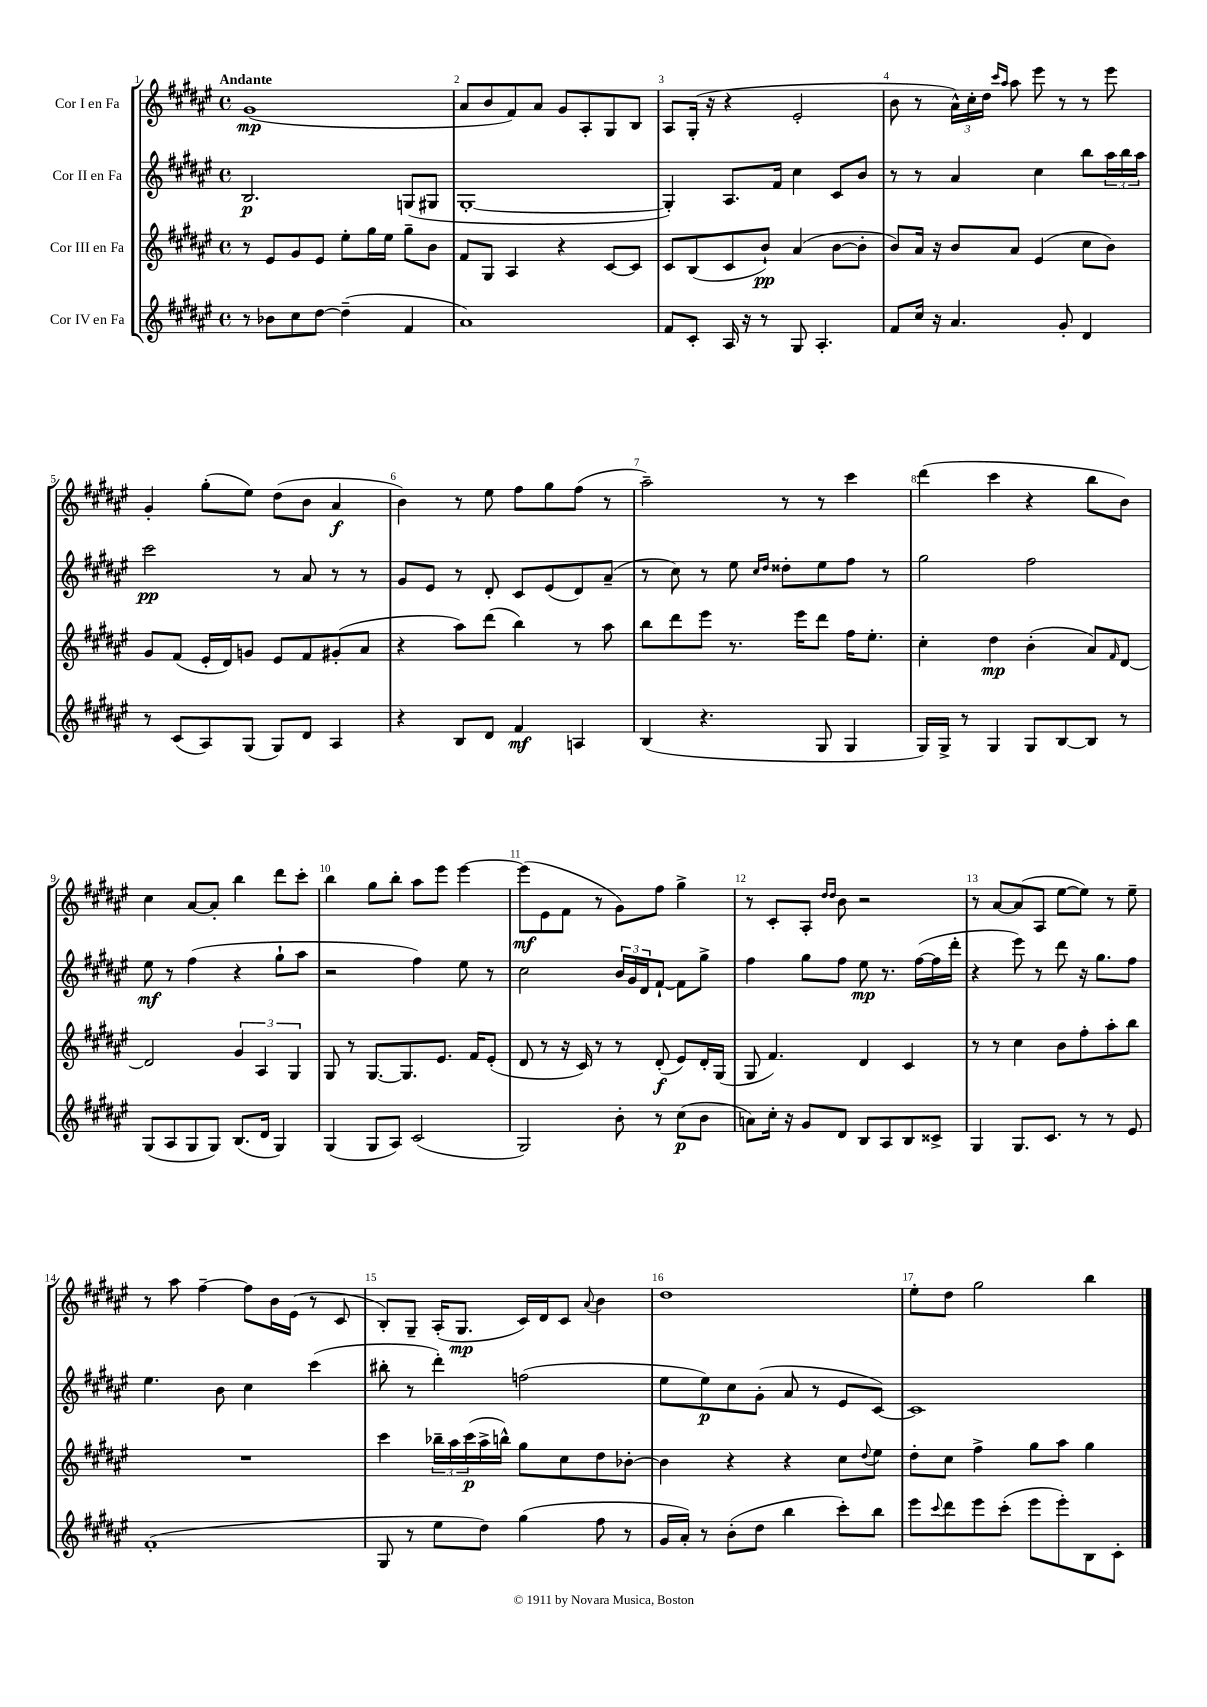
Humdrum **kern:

**kern	**kern	**kern	**kern
*staff4	*staff3	*staff2	*staff1
*clefG2	*clefG2	*clefG2	*clefG2
*k[f#c#g#d#a#e#]	*k[f#c#g#d#a#e#]	*k[f#c#g#d#a#e#]	*k[f#c#g#d#a#e#]
*M4/4	*M4/4	*M4/4	*M4/4
*met(c)	*met(c)	*met(c)	*met(c)
8r	8r	2.B/	(1g#
8b-\L	8e#/L	.	.
8cc#\	8g#/	.	.
[8dd#\J	8e#/J	.	.
(4dd#~\]	8ee#'\L	.	.
.	16gg#\L	.	.
.	16ee#\JJ	.	.
4f#/	8gg#~\L	(8G/L	.
.	8b\J	8G#/J	.
=	=	=	=
1a#)	8f#/L	[1G#'	8a#/L
.	8G#/J	.	8b/
.	4A#/	.	8f#/)
.	.	.	8a#/J
.	4r	.	8g#/L
.	.	.	8A#'/
.	[8c#/L	.	8G#/
.	8c#/]J	.	8B/J
=	=	=	=
8f#/L	8c#/L	4G#'/])	8A#/L
8c#'/J	(8B/	.	(16G#'/Jk
.	.	.	16r
16A#/	8c#/	8.A#/L	4r
16r	.	.	.
8r	8b`/J)	.	.
.	.	16f#/Jk	.
8G#/	(4a#/	4cc#\	2e#'/
4.A#'/	.	.	.
.	[8b\L	8c#/L	.
.	8b'\]J	8b/J	.
=	=	=	=
8f#/L	8b/L)	8r	8b\
16cc#/Jk	16a#/Jk	8r	8r
16r	16r	.	.
4.a#/	8b/L	4a#/	24a#^^\LL)
.	.	.	24cc#'\
.	.	.	24dd#\JJ
.	.	.	16qqccc#/LL
.	.	.	16qqaa#/JJ
.	8a#/J	.	8aa#\
.	(4e#/	4cc#\	8eee#\
8g#'/	.	.	8r
4d#/	8cc#\L	8bb\L	8r
.	8b\J)	24aa#\L	8eee#\
.	.	24bb\	.
.	.	24aa#\JJ	.
=	=	=	=
8r	8g#/L	2ccc#\	4g#'/
(8c#/L	(8f#/J	.	.
8A#/)	16e#'/LL	.	(8gg#'\L
.	16d#/J)	.	.
(8G#/J	8g/J	.	8ee#\J)
8G#/L)	8e#/L	8r	(8dd#\L
8d#/J	8f#/	8a#/	8b\J
4A#/	(8g#'/	8r	4a#/
.	8a#/J	8r	.
=	=	=	=
4r	4r	8g#/L	4b\)
.	.	8e#/J	.
8B/L	8aa#\L)	8r	8r
8d#/J	(8ddd#\J	8d#'/	8ee#\
4f#/	4bb\)	8c#/L	8ff#\L
.	.	(8e#/	8gg#\
4A/	8r	8d#/)	(8ff#\J
.	8aa#\	(8a#~/J	8r
=	=	=	=
(4B/	8bb\L	8r	2aa#~\)
.	8ddd#\	8cc#\)	.
4.r	8eee#\J	8r	.
.	8.r	8ee#\	.
.	.	16qqcc#/LL	.
.	.	16qqdd#/JJ	.
.	.	8dd##'\L	8r
.	16eee#\LK	.	.
8G#/	8ddd#\J	8ee#\	8r
4G#/	16ff#\LK	8ff#\J	4ccc#\
.	8.ee#'\J	.	.
.	.	8r	.
=	=	=	=
16G#/LL)	4cc#'\	2gg#\	(4ddd#\
16G#^/JJ	.	.	.
8r	.	.	.
4G#/	4dd#\	.	4ccc#\
8G#/L	(4b'\	2ff#\	4r
[8B/	.	.	.
8B/]J	8a#/L)	.	8bb\L
.	16qqf#/	.	.
8r	[8d#/J	.	8b\J)
=	=	=	=
(8G#/L	2d#/]	8ee#\	4cc#\
8A#/	.	8r	.
8G#/	.	(4ff#\	[8a#/L
8G#/J)	.	.	8a#'/]J
(8.B/L	6g#/	4r	4bb\
.	6A#/	.	.
16d#/Jk	.	.	.
4G#/)	.	8gg#`\L	8ddd#\L
.	6G#/	.	.
.	.	8aa#\J	8ccc#'\J
=	=	=	=
(4G#/	8G#/	2r	4bb\
.	8r	.	.
8G#/L	[8.G#/L	.	8gg#\L
8A#/J)	.	.	8bb'\J
.	8.G#/]	.	.
(2c#/	.	4ff#\)	8aa#\L
.	8.e#/J	.	8eee#\J
.	.	8ee#\	[4eee#\
.	16f#/LK	.	.
.	(8e#'/J	8r	.
=	=	=	=
2G#/)	8d#/	2cc#\	(8eee#\]L
.	8r	.	8e#\
.	16r	.	8f#\J
.	16c#/)	.	.
.	8r	.	8r
8b'\	8r	24b/LL	8g#\L)
.	.	24g#/	.
.	.	24d#/J	.
8r	(8d#'/	[8f#`/J	8ff#\J
(8cc#\L	8e#/L)	8f#\]L	4gg#^\
8b\J	16d#'/L	8gg#^\J	.
.	(16G#/JJ	.	.
=	=	=	=
8a\L)	8G#/	4ff#\	8r
16cc#'\Jk	4.f#/)	.	8c#'/L
16r	.	.	.
8g#/L	.	8gg#\L	8A#'/J
.	.	.	16qqdd#/LL
.	.	.	16qqdd#/JJ
8d#/J	.	8ff#\J	8b\
8B/L	4d#/	8ee#\	2r
8A#/	.	8.r	.
8B/	4c#/	.	.
.	.	([16ff#\LL	.
8c##^/J	.	16ff#\]	.
.	.	16ddd#'\JJ	.
=	=	=	=
4G#/	8r	4r	8r
.	8r	.	[8a#/L
8.G#/L	4cc#\	8eee#\)	(8a#/]
.	.	8r	8A#/J
8.c#/J	.	.	.
.	8b\L	8ddd#\	[8ee#\L
8r	8ff#'\	16r	8ee#\]J)
.	.	8.gg#\L	.
8r	8aa#'\	.	8r
8e#/	8bb\J	8ff#\J	8ee#~\
=	=	=	=
(1f#'	1r	4.ee#\	8r
.	.	.	8aa#\
.	.	.	[4ff#~\
.	.	8b\	.
.	.	4cc#\	8ff#\]L
.	.	.	16b\L
.	.	.	(16e#\JJ
.	.	(4ccc#\	8r
.	.	.	8c#/
=	=	=	=
8G#/	4ccc#\	8bb#'\	8B'/L)
8r	.	8r	8G#~/J
8ee#\L	24bb-~\LL	4ddd#'\)	(16A#'/LK
.	24aa#\	.	.
.	.	.	8.G#/J
.	(24ccc#\	.	.
8dd#\J)	16aa#^\	.	.
.	16bb^^\JJ)	.	.
(4gg#\	8gg#\L	(2ff\	16c#/LL)
.	.	.	16d#/J
.	8cc#\	.	8c#/J
.	.	.	8qqa#/
8ff#\	8dd#\	.	4b\
8r	[8b-'\J	.	.
=	=	=	=
16g#/LL	4b-\]	8ee#\L	1dd#
16a#'/JJ)	.	.	.
8r	.	8ee#\)	.
(8b'\L	4r	8cc#\	.
8dd#\J	.	(8g#'\J	.
4bb\	4r	8a#/	.
.	.	8r	.
8ccc#'\L)	8cc#\L	8e#/L	.
.	8qqdd#/	.	.
8bb\J	8ee#\J	[8c#/J)	.
=	=	=	=
8eee#\L	8dd#'\L	1c#]	8ee#'\L
8qqccc#/	.	.	.
8ddd#\	8cc#\J	.	8dd#\J
8eee#\	4ff#^\	.	2gg#\
(8ccc#'\J	.	.	.
8eee#\L	8gg#\L	.	.
8eee#'\)	8aa#\J	.	.
8B\	4gg#\	.	4bb\
8c#'\J	.	.	.
==	==	==	==
*-	*-	*-	*-
